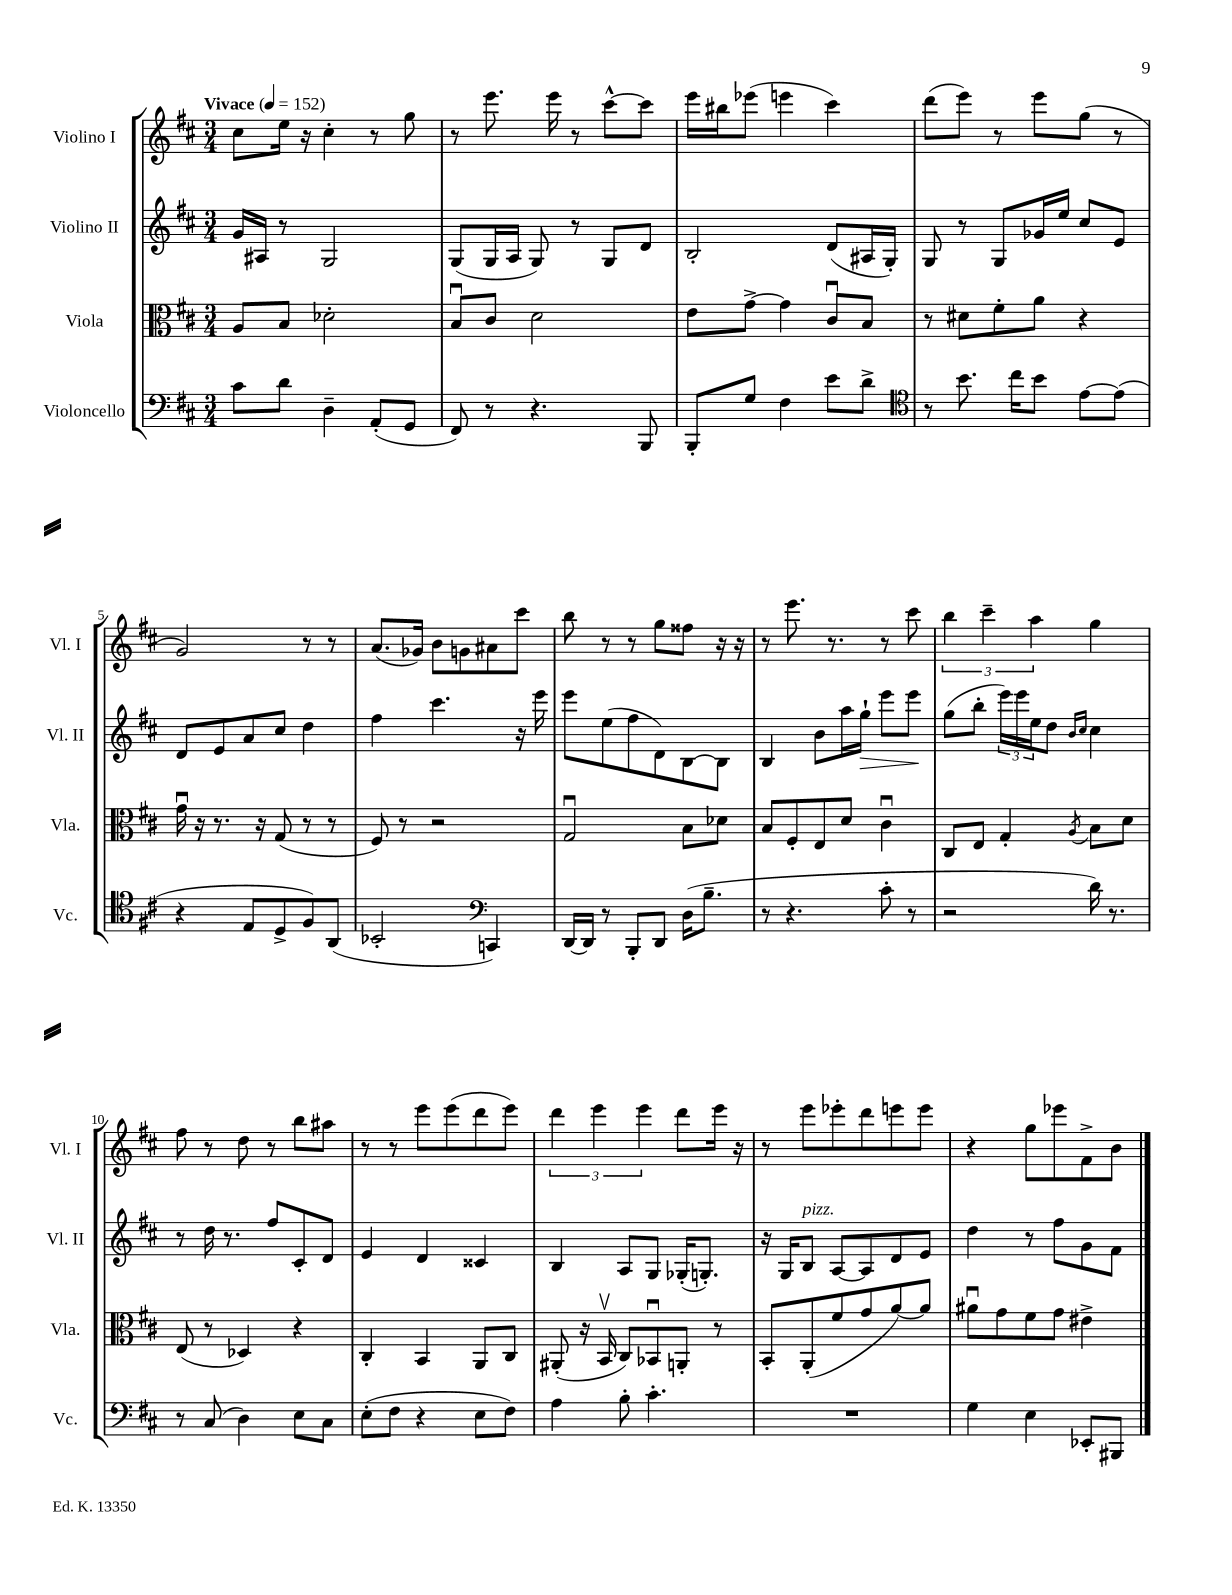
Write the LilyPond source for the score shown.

<<
\new StaffGroup <<
\new Staff = "s0" \with { instrumentName = "Violino I" shortInstrumentName = "Vl. I" } {
    \clef treble \key d \major \numericTimeSignature \time 3/4 \tempo "Vivace" 4 = 152
    cis''8 e''16 r16 cis''4-. r8 g''8 |
    r8 e'''8. e'''16 r8 cis'''8~-^ cis'''8 |
    e'''16 bis''16 ees'''8( e'''4 cis'''4) |
    d'''8( e'''8) r8 e'''8 g''8( r8 |
    g'2) r8 r8 |
    a'8.( ges'16) b'8 g'8 ais'8 cis'''8 |
    b''8 r8 r8 g''8 fisis''8 r16 r16 |
    r8 e'''8. r8. r8 cis'''8 |
    \tuplet 3/2 { b''4 cis'''4-- a''4 } g''4 |
    fis''8 r8 d''8 r8 b''8 ais''8 |
    r8 r8 e'''8 e'''8( d'''8 e'''8) |
    \tuplet 3/2 { d'''4 e'''4 e'''4 } d'''8 e'''16 r16 |
    r8 e'''8 ees'''8-. d'''8 e'''8 e'''8 |
    r4 g''8 ees'''8 fis'8-> b'8 \bar "|." |
}
\new Staff = "s1" \with { instrumentName = "Violino II" shortInstrumentName = "Vl. II" } {
    \clef treble \key d \major \numericTimeSignature \time 3/4
    g'16 ais16 r8 g2 |
    g8( g16 a16 g8) r8 g8 d'8 |
    b2-. d'8( ais16 g16-.) |
    g8 r8 g8 ges'16 e''16 cis''8 e'8 |
    d'8 e'8 a'8 cis''8 d''4 |
    fis''4 cis'''4. r16 e'''16 |
    e'''8 e''8( fis''8 d'8) b8~ b8 |
    b4 b'8 a''16 g''16-!\> e'''8 e'''8\! |
    g''8( b''8-. \tuplet 3/2 { e'''16) e'''16 e''16 } d''8 \grace { b'16 cis''16 } cis''4 |
    r8 d''16 r8. fis''8 cis'8-. d'8 |
    e'4 d'4 cisis'4 |
    b4 a8 g8 ges16-.( g8.-.) |
    r16 g16 b8^\markup { \italic "pizz." } a8~ a8 d'8 e'8 |
    d''4 r8 fis''8 g'8 fis'8 \bar "|." |
}
\new Staff = "s2" \with { instrumentName = "Viola" shortInstrumentName = "Vla." } {
    \clef alto \key d \major \numericTimeSignature \time 3/4
    a8 b8 des'2-. |
    b8\downbow cis'8 d'2 |
    e'8 g'8~-> g'4 cis'8\downbow b8 |
    r8 dis'8 fis'8-. a'8 r4 |
    g'16\downbow r16 r8. r16 g8( r8 r8 |
    fis8) r8 r2 |
    g2\downbow b8 des'8 |
    b8 fis8-. e8 d'8 cis'4\downbow |
    cis8 e8 g4-. \acciaccatura { a8 } b8 d'8 |
    e8( r8 des4) r4 |
    cis4-. b,4 a,8 cis8 |
    ais,8-.( r16 b,16\upbow cis8) bes,8\downbow a,8-. r8 |
    b,8-. a,8-.( fis'8 g'8 a'8~) a'8 |
    ais'8\downbow g'8 fis'8 g'8 eis'4-> \bar "|." |
}
\new Staff = "s3" \with { instrumentName = "Violoncello" shortInstrumentName = "Vc." } {
    \clef bass \key d \major \numericTimeSignature \time 3/4
    cis'8 d'8 d4-- a,8-.( g,8 |
    fis,8) r8 r4. b,,8 |
    b,,8-. g8 fis4 e'8 d'8-> |
    \clef tenor r8 b'8. cis''16 b'8 e'8~ e'8( |
    r4 e8 d8-> fis8) a,8( |
    bes,2-. \clef bass c,4) |
    d,16~ d,16 r8 b,,8-. d,8 d16( b8.-- |
    r8 r4. cis'8-. r8 |
    r2 d'16) r8. |
    r8 cis8( d4) e8 cis8 |
    e8-.( fis8 r4 e8 fis8) |
    a4 b8-. cis'4.-. |
    R2. |
    g4 e4 ees,8-. bis,,8 \bar "|." |
}
>>
>>
